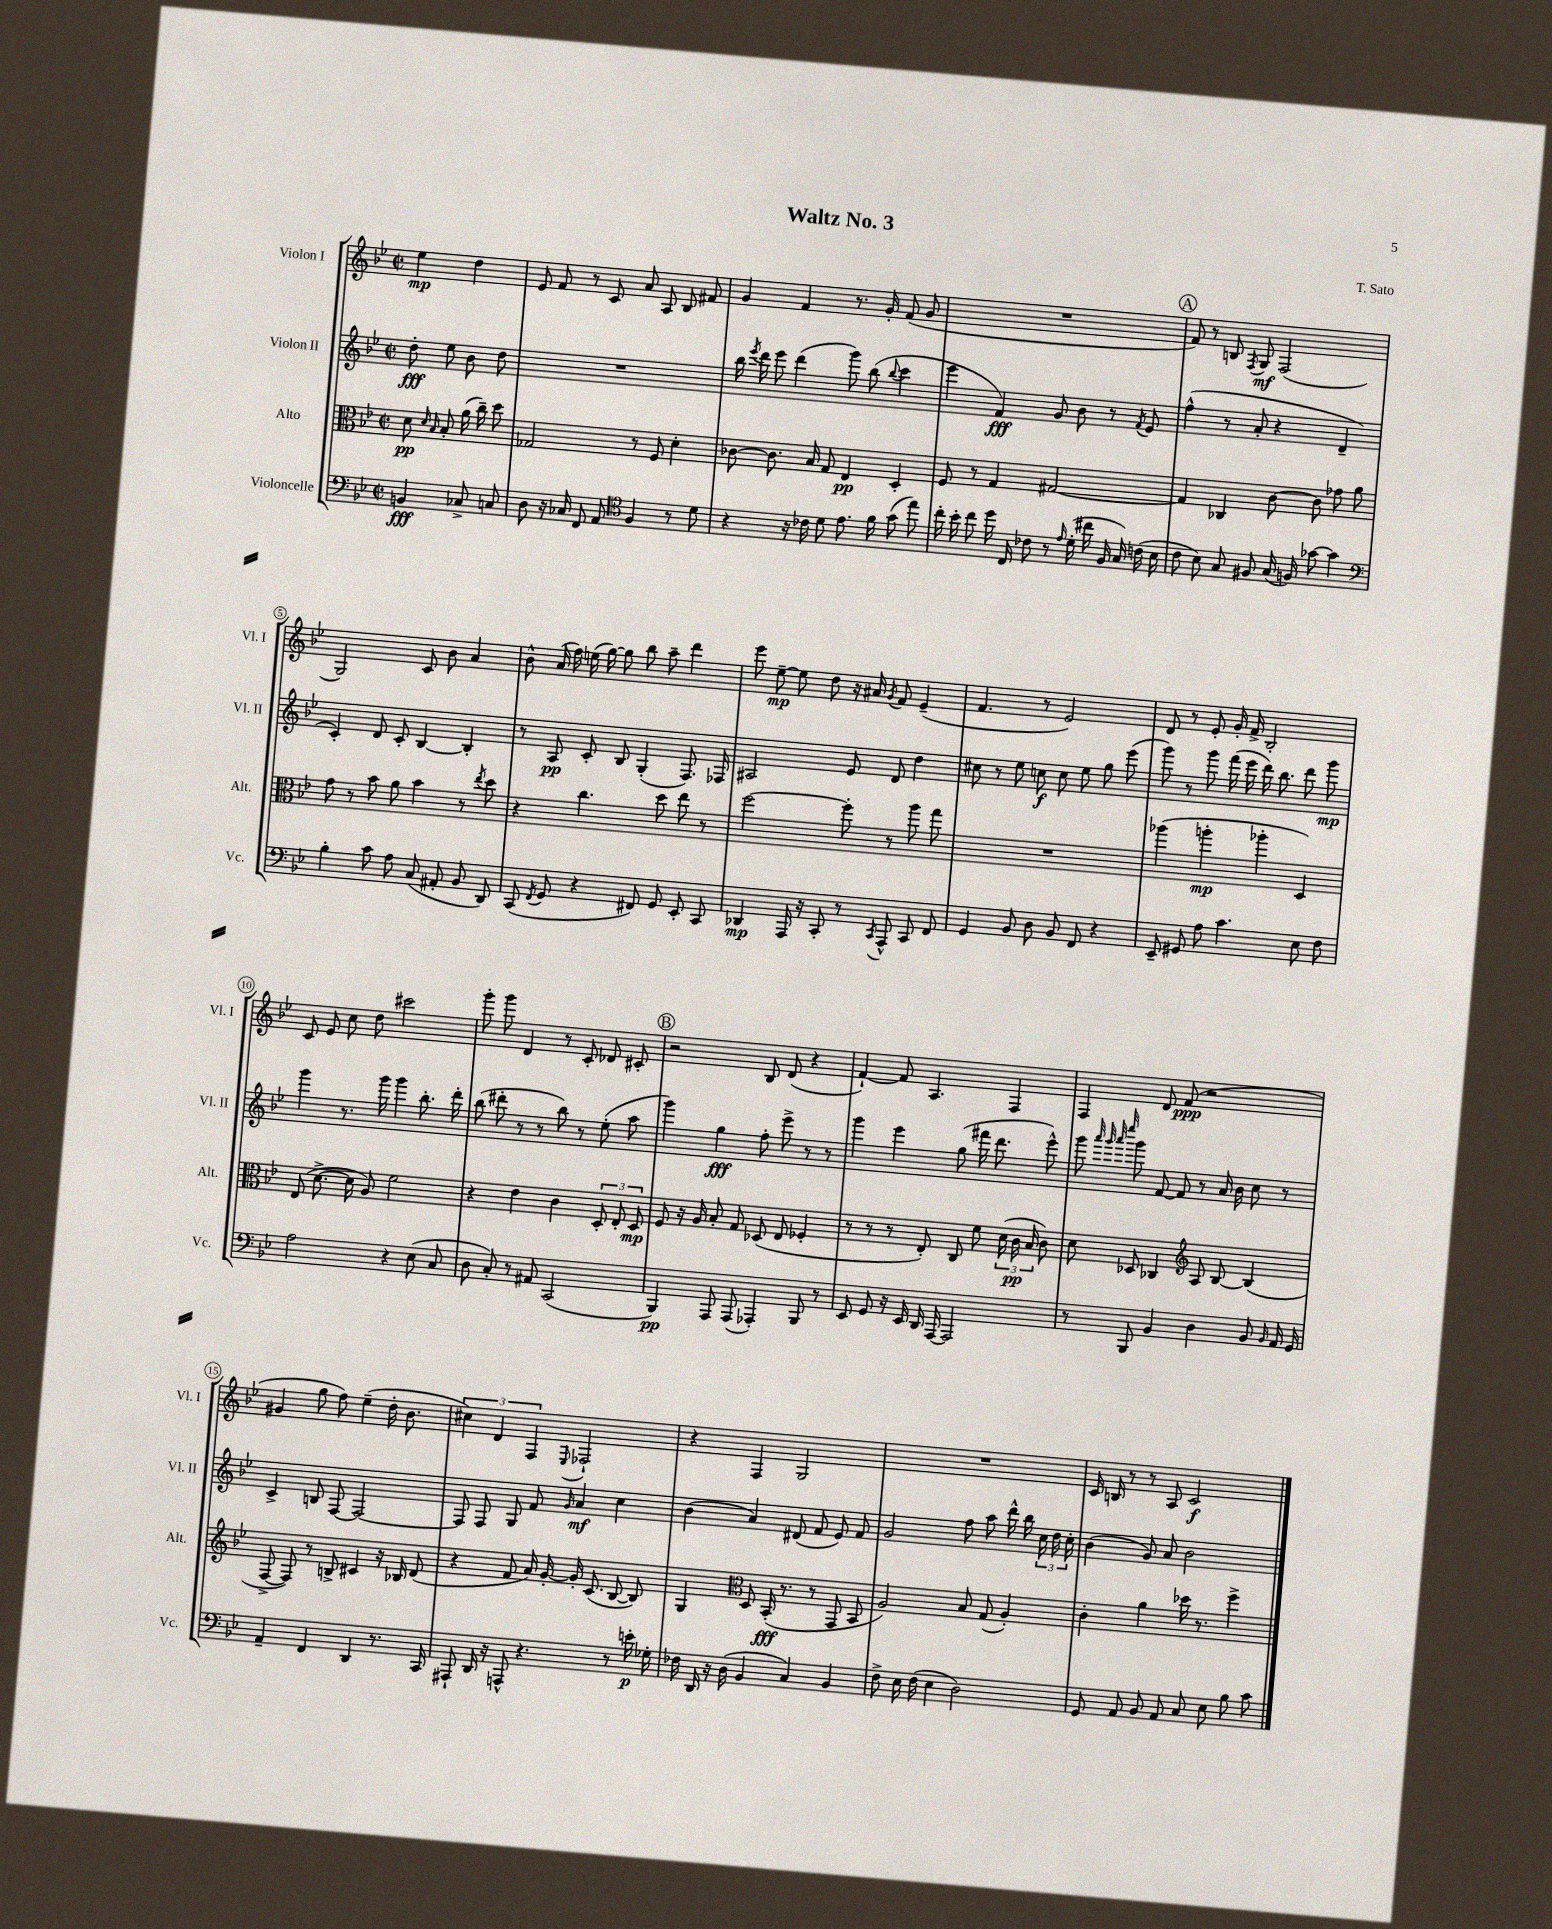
\header { title = "Waltz No. 3" composer = "T. Sato" }
<<
\new StaffGroup <<
\new Staff = "s0" \with { instrumentName = "Violon I" shortInstrumentName = "Vl. I" } {
    \clef treble \key bes \major \defaultTimeSignature \time 2/2 \partial 2
    \autoBeamOff ees''4\mp d''4 |
    ees'8 f'8 r8 c'8 a'8 a8 bes8 fis'8 |
    g'4 f'4 r8. g'16-. f'8( g'8 |
    R1 |
    \mark \markup { \circle "A" } f'8) r8 b8 \acciaccatura { f8 } g8\mf f2( |
    g2) c'8 bes'8 a'4 |
    bes'8-^ a'16( f''16) e''16( g''16~) g''8 bes''8 a''8-- d'''4 |
    ees'''8 ees''8~--\mp ees''8 d''8 r16 ais'16 \acciaccatura { g'8 } f'8 ees'4--( |
    f'4. r8 ees'2) |
    d'8 r8 ees'8-. g'16-. f'16-> bes2-. |
    c'8 ees'8 c''8 d''8 cis'''2 |
    g'''8-. g'''8 d'4 r8 c'8-. des'8 cis'8-. |
    \mark \markup { \circle "B" } r2 bes8 d'8( r4 |
    f'4~-!) f'8 a4. f4 |
    f4 d'8 f'8\ppp( r2 |
    gis'4 g''8 f''8) ees''4--( d''16-. bes'8. |
    \tuplet 3/2 { cis''4) d'4 f4 } \appoggiatura { ees8 } fes2-! |
    r4 f4 g2 |
    R1 |
    c'16 b16 r8 r8 a8 c'2\f \bar "|." |
}
\new Staff = "s1" \with { instrumentName = "Violon II" shortInstrumentName = "Vl. II" } {
    \clef treble \key bes \major \defaultTimeSignature \time 2/2 \partial 2
    \autoBeamOff d''8-.\fff ees''8 bes'8 d''8 |
    R1 |
    bes''16 \acciaccatura { ees'''8 } d'''16 ees'''8 d'''4( g'''8) bes''8( \appoggiatura { bes''8 } c'''4 |
    ees'''4 f'4\fff) g'8 bes'8 r8 \acciaccatura { f'8 } ees'8 |
    \mark \markup { \circle "A" } f''4-^( r8 a'8-. r4 d'4-- |
    c'4-.) d'8 c'8-. bes4~ bes4-. |
    r8 a8\pp c'8-. bes8 g4-.( f8.) fes16 |
    ais2 ees'8 d'8 d''4 |
    cis''8 r8 ees''8 c''8\f c''8 ees''8 g''8 ees'''8( |
    g'''8) r8 g'''8 f'''16( ees'''16 d'''16) bes''8. d'''8 g'''8\mp |
    g'''4 r8. g'''16 g'''4 bes''8.-. d'''16-. |
    bes''8( dis'''8-. r8 r8 bes''8) r8 ees''8-.( a''8 |
    \mark \markup { \circle "B" } g'''4) g''4\fff f''8-. ees'''8-> r8 r8 |
    g'''4 ees'''4 g''8( fis'''16 d'''8. ees'''8-^) |
    g'''8 \grace { a'''32 g'''32 a'''32 ees''''32 } g'''8 f'8~ f'8 r8 a'16 bes'16 c''8 r8 |
    c'4-> b8 f8~ f2~ |
    f8 f8 g8 f'8 \grace { g'16 } a'4\mf c''4 |
    bes'4( a'4) dis'8( f'8 ees'8) f'8 |
    g'2 f''8 a''8 d'''16-^ bes''16 \tuplet 3/2 { c''16 d''16 c''16-. } |
    bes'4( g'8) a'8 bes'2 \bar "|." |
}
\new Staff = "s2" \with { instrumentName = "Alto" shortInstrumentName = "Alt." } {
    \clef alto \key bes \major \defaultTimeSignature \time 2/2 \partial 2
    \autoBeamOff d'8\pp \grace { d'16 bes16 } bes8-. a'16( c''16--) d''8 |
    ges2 r8 f8 d'4-. |
    ces'8~ ces'8. bes16 g8 ees4\pp d4-. |
    f8 r8 g4 gis2~ |
    \mark \markup { \circle "A" } gis4 ces4 c'8~ c'8 ges'8 a'8 |
    g'8 r8 bes'8 a'8 bes'4 r8 \acciaccatura { ees''8 } d''8 |
    r4 c''4. d''8 ees''8 r8 |
    f''2~ f''8-. r8 a''8 g''8 |
    R1 |
    aes''4( a''4-.\mp aes''4-. d4) |
    ees8( d'8.~-> d'16 a8) f'2 |
    r4 ees'4 c'4 \tuplet 3/2 { d8-. ees8-. d8\mp } |
    \mark \markup { \circle "B" } f8 r16 a16 bes8-. g8 des8( ees8 fes4-. |
    r8 r8 r8 ees8-.) c8 f'8 \tuplet 3/2 { d'16( c'16\pp bes16 } c'8) |
    d'8 des8 ces4 \clef treble a8 bes8~ bes4( |
    f8~-> f8) r8 b8-> cis'4 r16 bes16 d'8( |
    r4 f'8 a'16) g'16~-. g'16-. c'8.( bes8~ bes8) |
    g4 \clef alto d8 bes,16-.\fff( r8. r8 g,8 bes,8 |
    a2) bes8 g8( a4-.) |
    c'4-. a'4 des''16 r8. f''4-> \bar "|." |
}
\new Staff = "s3" \with { instrumentName = "Violoncelle" shortInstrumentName = "Vc." } {
    \clef bass \key bes \major \defaultTimeSignature \time 2/2 \partial 2
    \autoBeamOff b,4\fff ces8-> c8 |
    d8 r16 ces16 f,8 a,8 \clef tenor f4 r8 d'8 |
    r4 r16 ces'16 d'8 ees'8. f'16 g'8( ees''8) |
    c''16-. bes'16-. c''8 d''16 c16 ces'8 r8 \grace { ees'16 } d'16-.( cis''16 f16 g16) c'16( bes16 |
    \mark \markup { \circle "A" } c'8 bes8) g8 fis8 g16( f16) ges'8~ ges'4 |
    \clef bass bes4-. c'8 a8 c8( ais,8-. bes,8 d,8) |
    c,8( \acciaccatura { f,8 } g,8 r4 fis,8) g,8 ees,8-. c,8 |
    des,4\mp a,,16 r16 c,8-. r8 \acciaccatura { c,8 } a,,8-^ c,8 f,8 |
    g,4 bes,8 d8 bes,8 f,8 r4 |
    ees,8-- gis,8 a8 c'4. ees8 f8 |
    a2 r4 ees8( c8 |
    d8 c8-.) r8 ais,8 c,2( |
    \mark \markup { \circle "B" } bes,,4\pp) a,,8 a,,8( aes,,4-.) bes,,8 r8 |
    ees,8 g,8 r16 ees,16 d,16 a,,16~ a,,2 |
    r8 bes,,8 bes,4 d4 bes,8 \grace { bes,16 } a,16 g,16 |
    a,4-- f,4 d,4 r8. c,16 |
    ais,,8-! d,16 r16 a,,8-^ r4. r8 e'16-.\p ges16-. |
    fes16 d,16 r16 d16( bes,4 c4) bes,4 |
    f8-> ees16 f16( ees4 d2) |
    g,8 a,8 bes,8 a,8 c8 ees8 bes8 c'8 \bar "|." |
}
>>
>>
\layout { \context { \Score \override BarNumber.stencil = #(make-stencil-circler 0.1 0.3 ly:text-interface::print) } }
